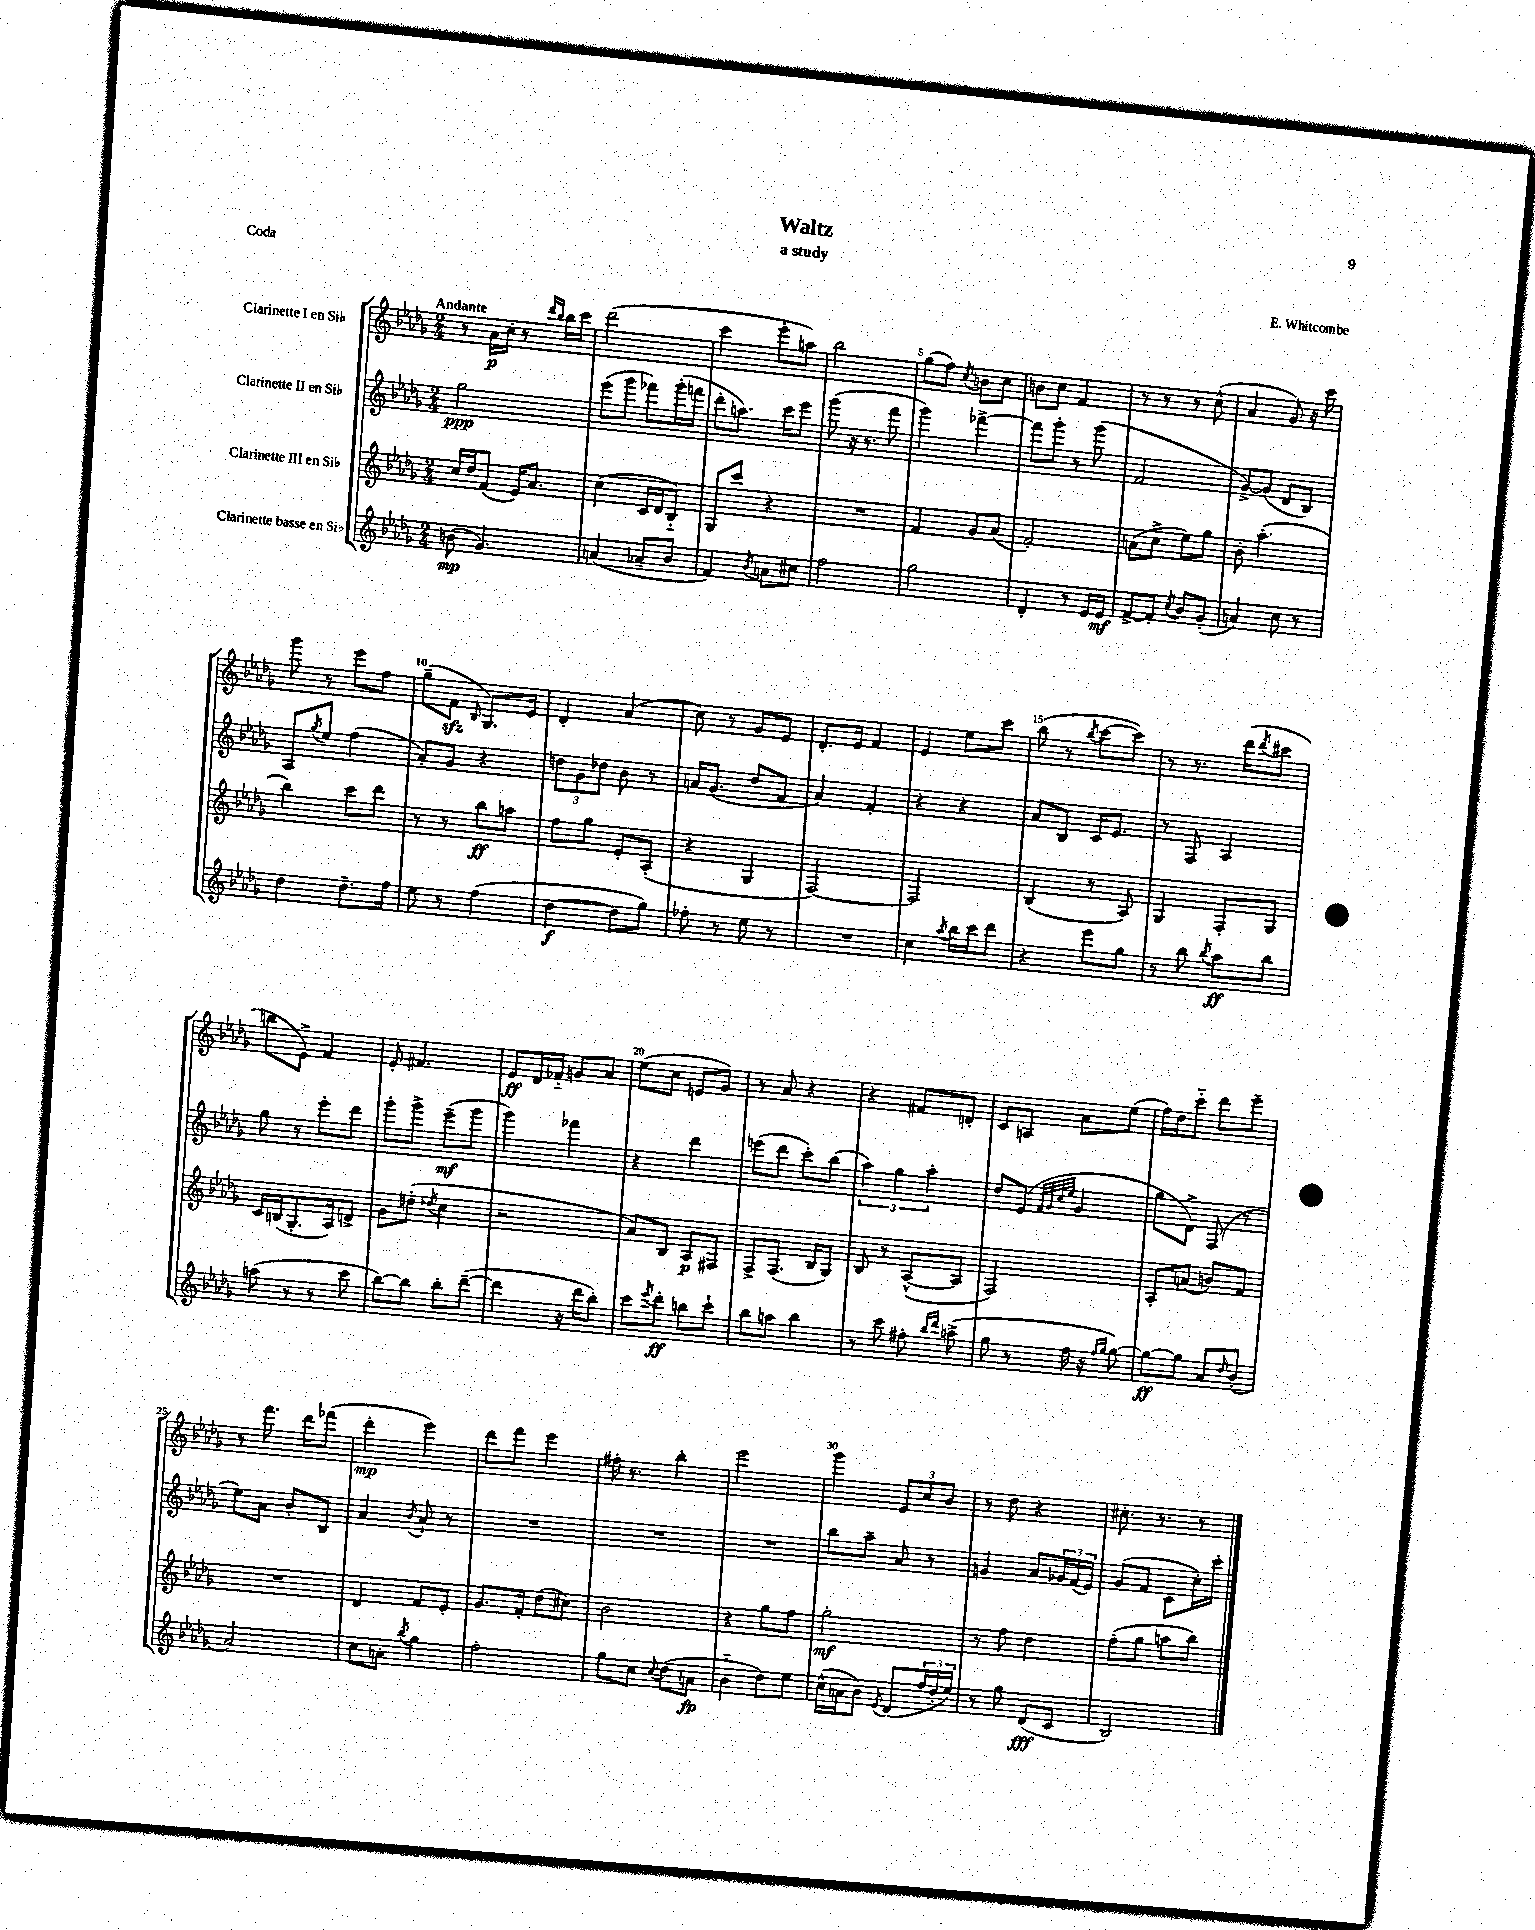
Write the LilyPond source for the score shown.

\header { title = "Waltz" composer = "E. Whitcombe" subtitle = "a study" piece = "Coda" }
<<
\new StaffGroup <<
\new Staff = "s0" \with { instrumentName = "Clarinette I en Sib" } {
    \clef treble \key des \major \numericTimeSignature \time 2/4 \tempo "Andante"
    r8 aes'16\p c''16-. r8 \grace { des'''16 bes''16 } bes''16 c'''16 |
    des'''2( |
    c'''4 ees'''8-. a''8) |
    bes''2 |
    ges''8( f''8) \acciaccatura { c''8 } b'8 c''8 |
    b'8 c''8 f'4 |
    r8 r8 r8 c''8-^( |
    aes'4 ges'8) r16 c'''16 |
    ges'''8 r8 ees'''8 f''8 |
    ges''8--( f'8\sfz \grace { bes16 } ges8.) ees'16 |
    des'4-. aes'4( |
    c''8) r8 ges'8 ees'8 |
    des'8.-. ees'16 f'4 |
    ees'4 ees''8 c'''8 |
    bes''8( r8 \acciaccatura { bes''8 } c'''8~ c'''8) |
    r8 r8. des'''16( \acciaccatura { des'''8 } cis'''8 |
    b''8 ees'8->) f'4 |
    ees'8-. fis'4. |
    ees'8\ff des'16 fes'16-_ g'8 aes'8 |
    ees''8( c''8 e'8 ges'8) |
    r8 aes'8 r4 |
    r4 fis'8 d'8-. |
    c'8 a8 aes'8 ees''8( |
    f''16) des''16 c'''8-_ des'''8 ees'''8-- |
    r8 f'''8. des'''16 fes'''8( |
    des'''4-.\mp ees'''4) |
    des'''8 f'''8 ees'''4 |
    fis''16-. r8. bes''4-. |
    ees'''2 |
    ges'''4 \tuplet 3/2 { ees'8 c''8 bes'8 } |
    r8 des''8 r4 |
    cis''8.-. r8. r8 \bar "|." |
}
\new Staff = "s1" \with { instrumentName = "Clarinette II en Sib" } {
    \clef treble \key des \major \numericTimeSignature \time 2/4
    ges''2\ppp |
    ees'''8( ges'''8 fes'''8) ges'''16-.( f'''16 |
    des'''8-. a''8.) c'''16 ees'''8 |
    ges'''8( r16 r8. f'''8 |
    ges'''4) fes'''4~-> |
    fes'''8 ges'''8-. r8 ges'''8( |
    f'2 |
    ges'8~->) ges'8( des'8 bes8) |
    aes8 \acciaccatura { ges''8 } ees''8 f''4( |
    aes'8-.) ges'8 r4 |
    \tuplet 3/2 { d''8 ges'8 des''8 } bes'8 r8 |
    a'16 ges'8.( des''8 f'8 |
    aes'4) f'4-. |
    r4 r4 |
    aes'8 bes8 c'16 ees'8. |
    r8 f8 aes4 |
    ges''8 r8 ees'''8-. des'''8 |
    ges'''8-. ges'''8-> ees'''8--\mf( ges'''8 |
    ges'''4) fes'''4 |
    r4 des'''4 |
    e'''8( des'''8 c'''8-.) bes''8( |
    \tuplet 3/2 { aes''4) ges''4 aes''4-. } |
    des''8 ees'8( \grace { f'32 ges'32 c''32 ees''32 } ges'4 |
    ges''8 des'8->) f8( r8 |
    ees''8) aes'8 bes'8-. bes8 |
    aes'4 \acciaccatura { bes'8 } aes'8-! r8 |
    R2 |
    R2 |
    R2 |
    bes''8 aes''8-- aes'8 r8 |
    g'4 aes'8 \tuplet 3/2 { ges'16 f'16( ees'16) } |
    ges'8( f'8 c'8 c''16-.) c'''16-. \bar "|." |
}
\new Staff = "s2" \with { instrumentName = "Clarinette III en Sib" } {
    \clef treble \key des \major \numericTimeSignature \time 2/4
    c''16 des''16 f'8( ees'16) aes'8. |
    c''4( c'16 des'16 bes8-_) |
    ges8 c'''8 r4 |
    R2 |
    f'4 ges'8 aes'8( |
    f'2-.) |
    a'8( c''8-> ees''8) ges''8 |
    bes'8-. aes''4.-.( |
    bes''4) c'''8 des'''8 |
    r8 r8 bes''8\ff a''8 |
    f''8 ges''8 ees'8-. aes8-.( |
    r4 ges4 |
    f2~) |
    f2 |
    bes4( r8 aes8) |
    ges4 f8-. ges8 |
    c'16 b16( ges8.-. aes16) d'8-> |
    ges'8 d''8-.( \acciaccatura { des''8 } c''4 |
    r2 |
    aes'8) bes8 aes8\p fis8 |
    f8-> f8.( bes16 ges8) |
    bes8 r8 aes8~-^( aes8 |
    f2) |
    aes8-. a'8( b'8) f'8 |
    R2 |
    des'4 f'8 ees'8-. |
    ges'8. f'16-. des''8( cis''8) |
    bes'2 |
    r4 ges''8 f''8 |
    ges''2-.\mf |
    r8 f''8 des''4 |
    f''8-.( ges''8 a''8 bes''8) \bar "|." |
}
\new Staff = "s3" \with { instrumentName = "Clarinette basse en Sib" } {
    \clef treble \key des \major \numericTimeSignature \time 2/4
    b'8\mp( ges'4.) |
    a'4( aes'8-- bes'8 |
    f'4) \acciaccatura { bes'8 } a'8 cis''8 |
    f''2 |
    ges''2 |
    des'4-. r8 ees'16 ees'16\mf |
    f'8~-> f'8-. \acciaccatura { c''8 } bes'8 ges'8-.( |
    a'4) c''8 r8 |
    des''4 des''8.-- f''16 |
    ees''8 r8 f''4( |
    des''4~\f des''8 ges''8) |
    fes''8-. r8 ees''8 r8 |
    R2 |
    c''4 \acciaccatura { aes''8 } bes''16 c'''16 des'''8 |
    r4 ees'''8 ges''8 |
    r8 bes''8 \acciaccatura { bes''8 } aes''8\ff bes''8 |
    a''8( r8 r8 c'''8 |
    bes''8~) bes''8 bes''8-. des'''8~--( |
    des'''4 r16 des'''16 bes''8-.) |
    c'''8 \acciaccatura { ees'''8 } des'''8-.\ff b''8 c'''8-! |
    bes''8 a''8 bes''4 |
    r8 c'''8 fis''8-. \grace { bes''16 des'''16 } a''8->( |
    ges''8 r8 f''16 r16 \grace { f''16 ges''16 } ges''8~) |
    ges''8~\ff ges''8 aes'8 \grace { des''16 } bes'8-.( |
    aes'2) |
    c''8 a'8-. \acciaccatura { bes''8 } ges''4 |
    f''2-. |
    ges''8 c''8 \appoggiatura { c''8 } des''8( a'8\fp |
    bes'4-_ des''8) ees''8 |
    c''16-^( a'16 bes'8) \acciaccatura { ees'8 } des'8( \tuplet 3/2 { f''16 des''16-. ees''16) } |
    r8 ges''8 des'8\fff( c'8 |
    bes2) \bar "|." |
}
>>
>>
\layout { \context { \Score \override BarNumber.break-visibility = ##(#f #t #t) barNumberVisibility = #(every-nth-bar-number-visible 5) } }
